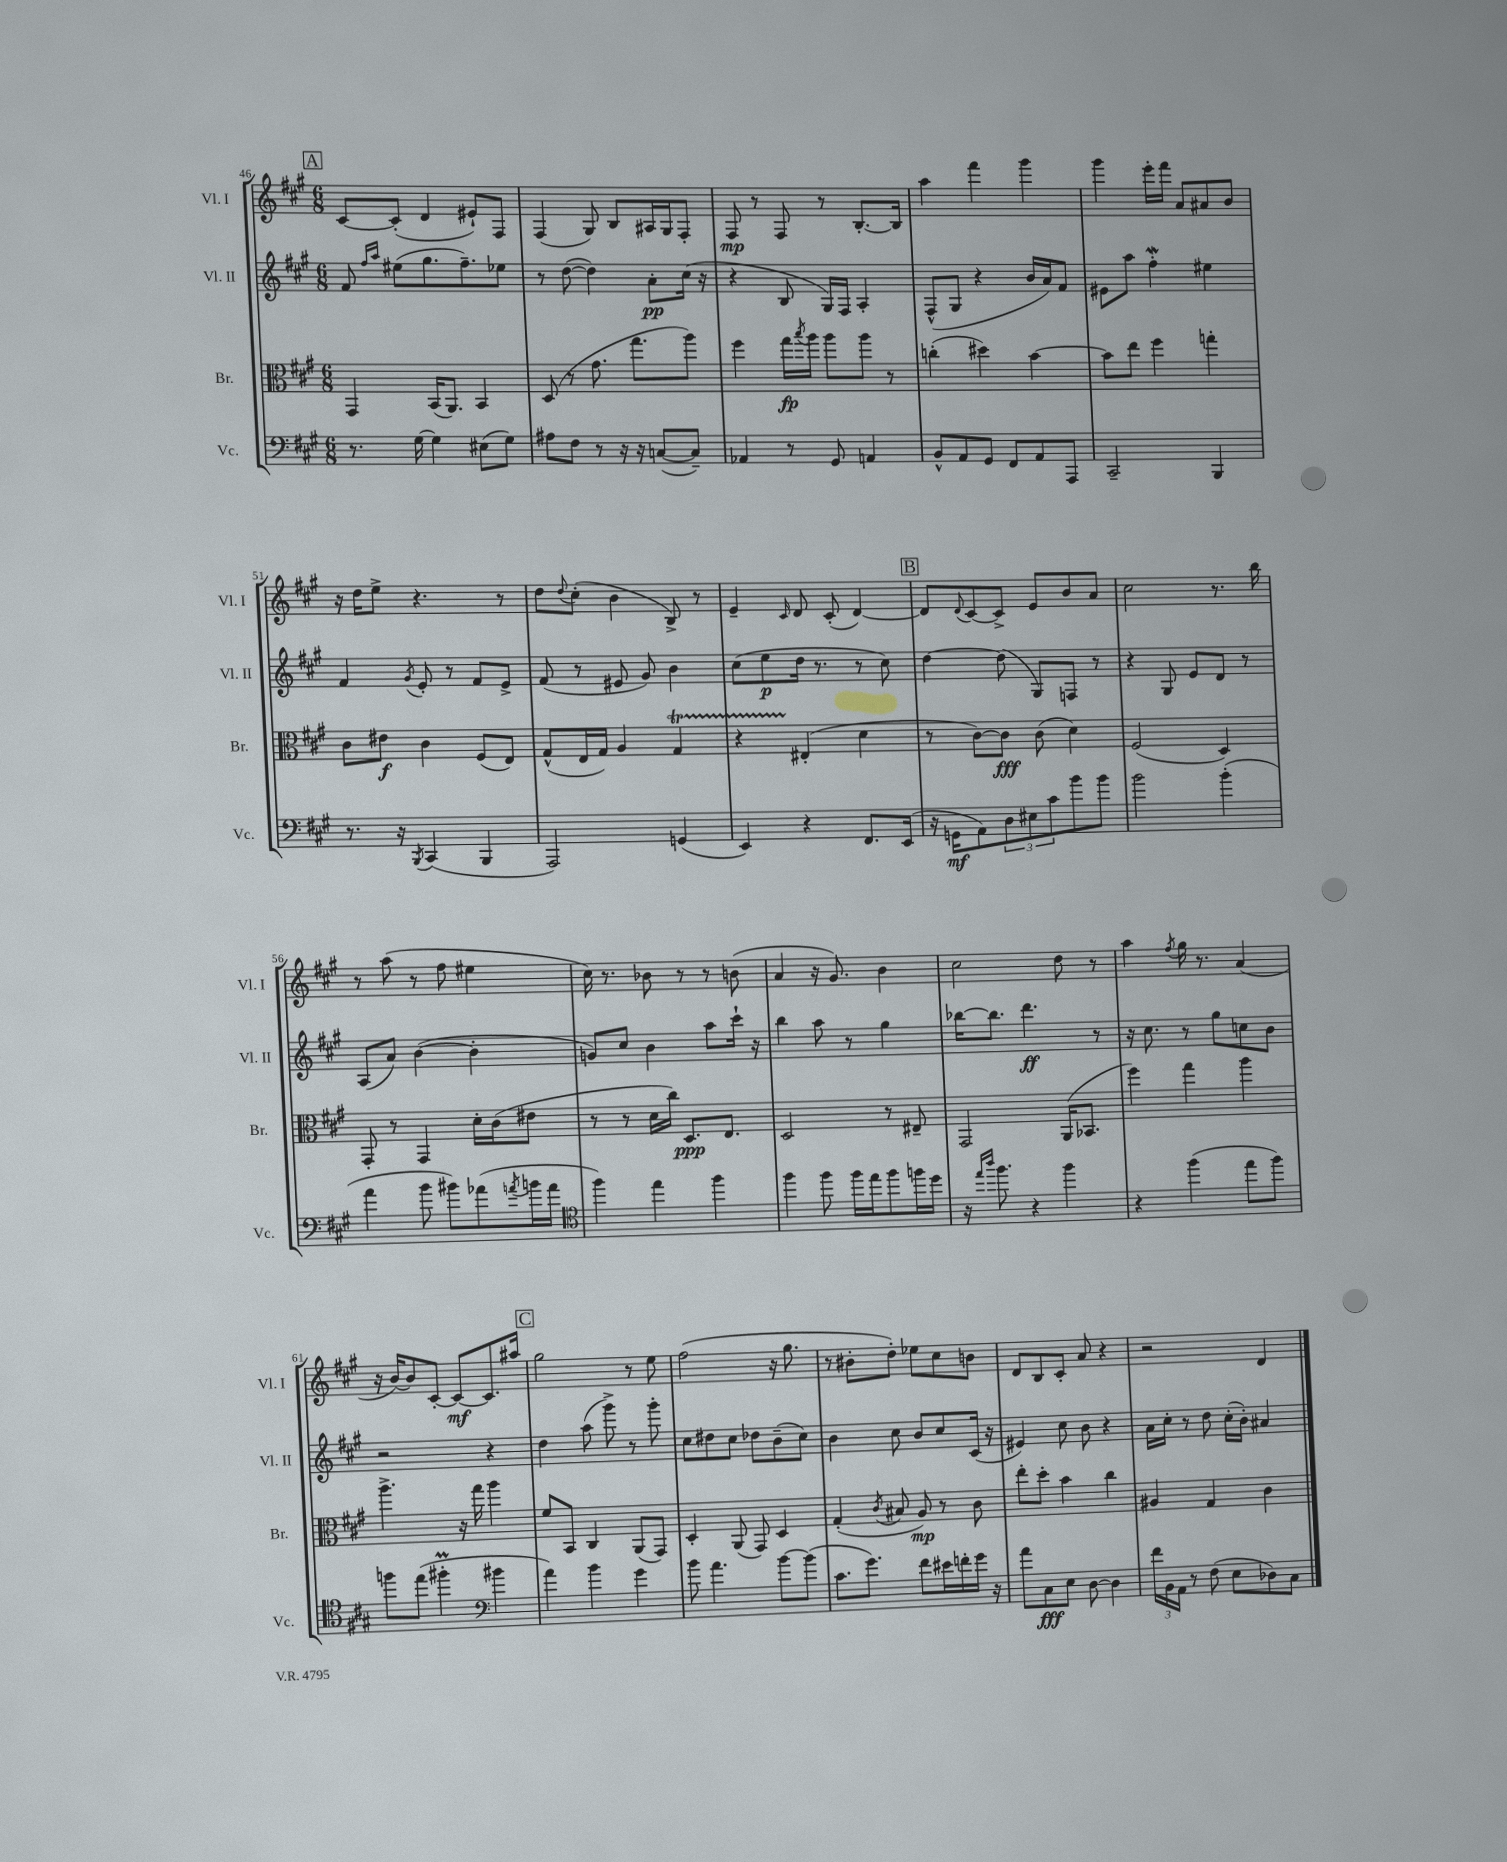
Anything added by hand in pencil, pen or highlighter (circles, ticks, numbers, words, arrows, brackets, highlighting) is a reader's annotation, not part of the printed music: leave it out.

**kern	**kern	**kern	**kern
*staff4	*staff3	*staff2	*staff1
*clefF4	*clefC3	*clefG2	*clefG2
*k[f#c#g#]	*k[f#c#g#]	*k[f#c#g#]	*k[f#c#g#]
*M6/8	*M6/8	*M6/8	*M6/8
8.r	4GG#/	8f#/	[8c#/L
.	.	16qqff#/LL	.
.	.	16qqaa/JJ	.
.	.	(8ee#\L	(8c#'/]J
[16G#\	.	.	.
4G#\]	(16BB/LK	8.gg#\	4d/
.	8.AA/J)	.	.
.	.	8.ff#~\)	.
(8E#\L	4BB/	.	8e#`/L)
8G#\J)	.	8ee-\J	8F#/J
=	=	=	=
8A#\L	(8D/	8r	(4F#/
8F#\J	8r	([8dd\	.
8r	8.g#\	4dd\])	8G#/)
16r	.	.	8B/L
16r	8.gg#\L	.	.
([8C/L	.	8a'\L	16A#/L
.	.	.	16G#/J
8C~/]J)	8aa\J)	(16cc#\Jk	8F#'/J
.	.	16r	.
=	=	=	=
4AA-/	4ff#\	4r	8F#/
.	.	.	8r
8r	16gg#\LL	8B/	8F#/
.	8qbb/	.	.
.	16aa\JJ	.	.
8GG#/	8aa\L	16G#/LL)	8r
.	.	16F#/JJ	.
4AA/	8aa\J	4A'/	[8.B'/L
.	8r	.	.
.	.	.	16B/]Jk
=	=	=	=
8BB^^/L	(4cc'\	(8F#^^/L	4aa\
8AA/	.	8G#/J	.
8GG#/J	4dd#\)	4r	4fff#\
8FF#/L	.	.	.
8AA/	[4b\	16b/LL	4ggg#\
.	.	16a/J)	.
8AAA/J	.	8f#/J	.
=	=	=	=
2CC#~/	8b\]L	8e#\L	4ggg#\
.	8ee\J	8aa\J	.
.	4ff#\	4ff#'\	16eee'\LL
.	.	.	16fff#\JJ
.	.	.	8a/L
4BBB/	4gg'\	4ee#\	8a#/
.	.	.	8b/J
=	=	=	=
8.r	8c#\L	4f#/	16r
.	.	.	16dd\LK
.	8e#\J	.	8ee^\J
16r	.	.	.
8qBBB/	.	8qg#/	.
(4CC#/	4c#\	8e'/	4.r
.	.	8r	.
4BBB/	(8F#/L	8f#/L	.
.	8E/J)	8e^/J	8r
=	=	=	=
2AAA/)	(8G#^^/L	(8f#/	8dd\L
.	.	.	8qqdd/
.	16E/L	8r	(8cc#'\J
.	16G#/JJ)	.	.
.	4A/	8e#/	4b\
.	.	8g#/)	.
(4GG/	4G#/	4b\	8B^/)
.	.	.	8r
=	=	=	=
4EE/)	4r	(8cc#\L	4e~/
.	.	8ee\	.
.	.	.	16qqc#/
4r	(4E#'/	16dd\Jk	8d/
.	.	8.r	.
.	.	.	(8c#'/
8.FF#/L	4d\	8r	[4d/)
.	.	8cc#\)	.
(16EE/Jk	.	.	.
=	=	=	=
16r	8r	[4dd\	8d/]L
16GG\LK	.	.	.
.	.	.	8qqd/
8AA\)	[8c#\L)	.	[8c#/
12D\	8c#\]J	(8dd\]	8c#^/]J
12E#\	.	.	.
.	(8c#\	8G#/L)	8e/L
12c#\	.	.	.
8b\	4d\)	8F/J	8b/
8b\J	.	8r	8a/J
=	=	=	=
2b\	(2F#/	4r	2cc#\
.	.	8G#/	.
.	.	8e/L	.
(4b'\	4D/)	8d/J	8.r
.	.	8r	.
.	.	.	16bb\
=	=	=	=
4a\	8GG#'/	(8A/L	8r
.	8r	8a/J)	(8aa\
8b\	4GG#/	([4b\	8r
8b#\L)	.	.	8ff#\
(8a-\	16d'\LL	4b'\]	4ee#\
.	(16c#\J	.	.
8qa/	.	.	.
16b\L	8e#\J	.	.
16a\JJ	.	.	.
=	=	=	=
*clefC4	*	*	*
4ff#\)	8r	8g/L)	16cc#\)
.	.	.	8.r
.	8r	8cc#/J	.
4ee\	16d\LL	4b\	8b-\
.	16cc#\JJ)	.	.
.	8.D/L	.	8r
4ff#\	.	8aa\L	8r
.	8.E/J	.	.
.	.	16ccc#`\Jk	(8b\
.	.	16r	.
=	=	=	=
4ff#\	2D/	4bb\	4a/
8ff#\	.	8aa\	16r
.	.	.	8.g#/)
16ff#\LL	.	8r	.
16ee\J	.	.	.
8ff#\	8r	4gg#\	4b\
16ff\L	8E#~/	.	.
16dd\JJ	.	.	.
=	=	=	=
16r	2GG#/	[16bb-\LK	2cc#\
16qqee/LL	.	.	.
16qqaa/JJ	.	.	.
8.ff#\	.	8.bb-\]J	.
4r	.	4.ddd\	.
4ff#\	(16AA/LK	.	8dd\
.	8.BB-/J	.	.
.	.	8r	8r
=	=	=	=
4r	4ff#\)	16r	4aa\
.	.	8.cc#\	.
.	.	.	8qff#/
(4ff#\	4gg#\	8r	16gg#\
.	.	.	8.r
.	.	8gg#\L	.
8ee\L	4aa\	8cc\	(4a/
8ff#\J)	.	8b\J	.
=	=	=	=
8ff\L	4.aa^\	2r	16r
.	.	.	[16b/LK)
(8ee\J	.	.	8b/]
4ff#'\	.	.	[8c#'/J
.	16r	.	8c#/_L
.	16gg#\	.	.
*clefF4	*	*	*
4b#\	4aa\	4r	8.c#/]
.	.	.	16aa#/Jk
=	=	=	=
4a\)	8f#/L	4dd\	2gg#\
.	8BB/J	.	.
4b\	4C#/	(8aa\	.
.	.	8ggg#^\)	.
4g#\	(8AA/L	8r	8r
.	8GG#/J)	8ggg#'\	8ee\
=	=	=	=
8b\	4D'/	8cc#\L	(2ff#\
4.a\	.	8dd#\	.
.	(8AA/	8cc#\J	.
.	8GG#/)	8dd-\L	.
[8b\L	4D/	(8b~\	16r
.	.	.	8.gg#\
(8b\]J	.	8cc#\J)	.
=	=	=	=
8.c#\L	(4G#'/	4b\	8r
.	.	.	8b#'\L
8.g#\J)	.	.	.
.	8qc#/	.	.
.	8B#/	8cc#\	8dd'\J)
8f#\L	8A/)	8b/L	8ee-\L
16e#\L	8r	8cc#/	8cc#\
16f'\	.	.	.
16g#\JJ	8c#\	(16c#/Jk	8b\J
16r	.	16r	.
=	=	=	=
8a\L	8ee'\L	4e#/)	8d/L
8C#\	8dd'\J	.	8B/
8E\J	4b\	8cc#\	8c#'/J
[8D\	.	8b\	8a/
4D\]	4cc#\	4r	4r
=	=	=	=
24f#\LL	4A#/	16a\LL	2r
24BB\	.	.	.
.	.	16cc#'\JJ	.
24AA\JJ	.	.	.
8r	.	8r	.
(8F#\	4G#/	8dd\	.
8E\L	.	(16cc#'\LL	.
.	.	16b'\JJ)	.
8D-\)	4c#\	4a#/	4d/
8C#\J	.	.	.
==	==	==	==
*-	*-	*-	*-
